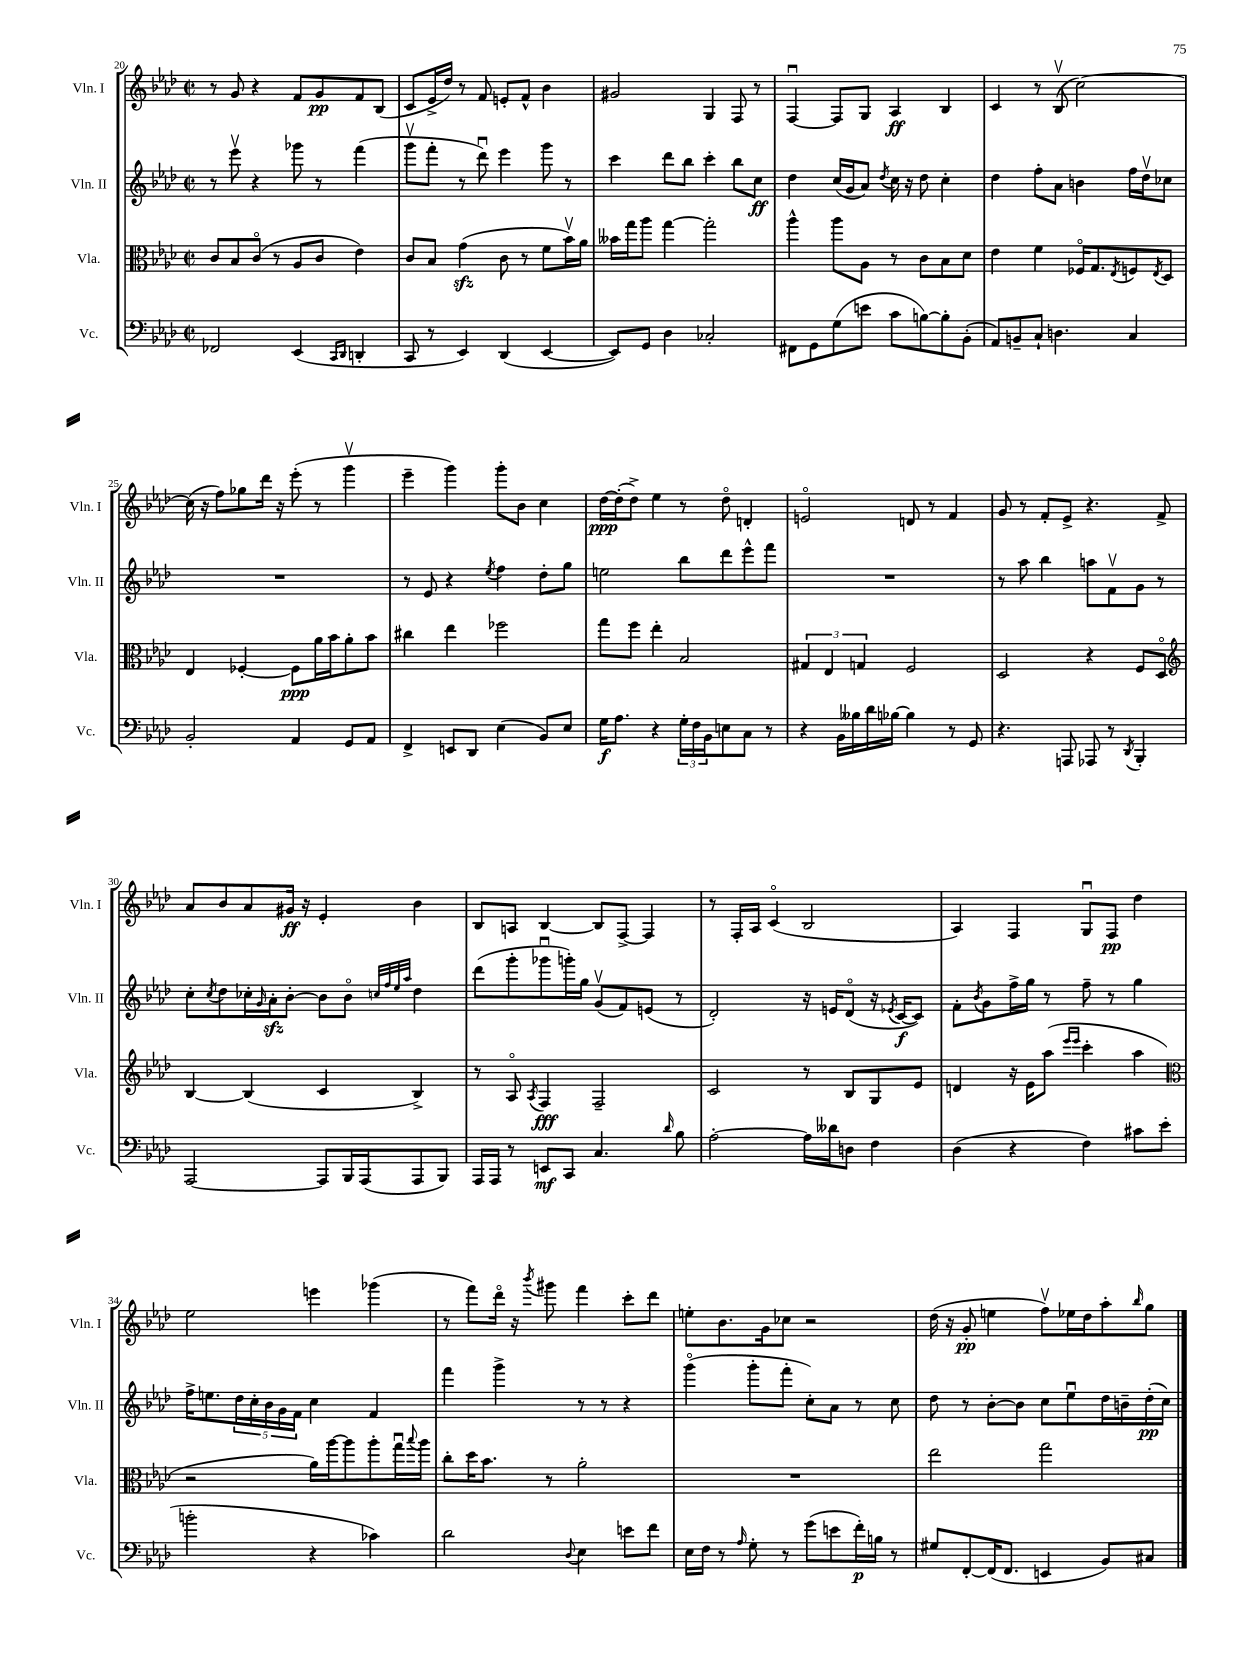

**kern	**kern	**kern	**kern
*staff4	*staff3	*staff2	*staff1
*clefF4	*clefC3	*clefG2	*clefG2
*k[b-e-a-d-]	*k[b-e-a-d-]	*k[b-e-a-d-]	*k[b-e-a-d-]
*M2/2	*M2/2	*M2/2	*M2/2
*met(c|)	*met(c|)	*met(c|)	*met(c|)
2FF-	8c	8r	8r
.	8B-	8eee-v	8g
.	(8co	4r	4r
.	8r	.	.
(4EE-	8A-	8ggg-	8f
.	8c	8r	8g
16qqCC	.	.	.
16qqDD-	.	.	.
4DD'	4e-)	(4fff	8f
.	.	.	(8B-
=	=	=	=
8CC	8c	8gggv	8c
8r	8B-	8fff'	16e-^
.	.	.	16dd-)
4EE-)	(4g	8r	8r
.	.	8ddd-u)	8f
(4DD-	8c	4eee-	8e'
.	8r	.	8f^^
[4EE-	8f	8ggg	4b-
.	16b-v)	8r	.
.	16a-	.	.
=	=	=	=
8EE-])	16b--	4ccc	2g#
.	16gg	.	.
8GG	8aa-	.	.
4D-	[4gg	8ddd-	.
.	.	8bb-	.
2C-'	2gg']	4ccc'	4G
.	.	8bb-	8F
.	.	8cc	8r
=	=	=	=
8FF#	4aa-^^	4dd-	[4Fu
8GG	.	.	.
(8G	8aa-	(16cc	8F]
.	.	16g	.
8e	8A-	8a-)	8G
.	.	8qdd-	.
8c	8r	16cc	4A-
.	.	16r	.
[8B)	8c	8dd-	.
8B']	8B-	4cc'	4B-
(8BB-'	8d-	.	.
=	=	=	=
8AA-)	4e-	4dd-	4c
8BB~	.	.	.
8C`	4f	8ff'	8r
4.D	.	8a-	(8B-v
.	16F-o	4b	[2cc)
.	8.G	.	.
.	8qE-	.	.
4C	8F	16ff	.
.	.	16dd-v	.
.	8qE-	.	.
.	8D-	8cc-	.
=	=	=	=
2BB-'	4E-	1r	(16cc]
.	.	.	16r
.	.	.	8ff)
.	[4F-'	.	8gg-
.	.	.	16ddd-
.	.	.	16r
4AA-	8F-]	.	(8eee-'
.	16a-	.	8r
.	16b-	.	.
8GG	8a-'	.	4gggv
8AA-	8b-	.	.
=	=	=	=
4FF^	4cc#	8r	4eee-~
.	.	8e-	.
8EE	4ee-	4r	4ggg)
8DD-	.	.	.
.	.	8qee-	.
(4E-	2ff-	4ff	8ggg'
.	.	.	8b-
8BB-)	.	8dd-'	4cc
8E-	.	8gg	.
=	=	=	=
16G	8gg	2ee	[16dd-
8.A-	.	.	(16dd-']
.	8ff	.	8dd-^)
4r	4ee-'	.	4ee-
24G'	2B-	8bb-	8r
24F	.	.	.
24BB-	.	.	.
8E	.	8ddd-	8dd-o
8C	.	8eee-^^	4d'
8r	.	8fff	.
=	=	=	=
4r	6G#	1r	2eo
.	6E-	.	.
16BB-	.	.	.
16B--	.	.	.
.	6G	.	.
16d-	.	.	.
[16B-	.	.	.
4B-]	2F	.	8d
.	.	.	8r
8r	.	.	4f
8GG	.	.	.
=	=	=	=
4.r	2D-	8r	8g
.	.	8aa-	8r
.	.	4bb-	8f'
8AAA	.	.	8e-^
8AAA-	4r	8aa	4.r
8r	.	8fv	.
8qDD-	.	.	.
4BBB-'	8F	8g	.
.	8D-o	8r	8f^
=	=	=	=
*	*clefG2	*	*
[2AAA-	[4B-	8cc'	8a-
.	.	8qcc	.
.	.	8dd-	8b-
.	(4B-]	16cc-'	8a-
.	.	16qqg	.
.	.	16a-'	.
.	.	[8b-'	16g#
.	.	.	16r
8AAA-]	4c	8b-]	4e-'
16BBB-	.	8b-o	.
(16AAA-	.	.	.
.	.	32qqcc	.
.	.	32qqff	.
.	.	32qqee-	.
.	.	32qqaa-	.
8AAA-	4B-^)	4dd-	4b-
8BBB-)	.	.	.
=	=	=	=
16AAA-	8r	(8ddd-	8B-
16AAA-	.	.	.
8r	8A-o	8ggg'	8A
.	8qA-	.	.
8EE	4F	8ggg-u	[4B-
8CC	.	16ggg')	.
.	.	16gg	.
4.C	2F~	(8gv	8B-]
.	.	8f)	[8F^
.	.	(8e	4F]
16qqd-	.	.	.
8B-	.	8r	.
=	=	=	=
[2A-'	2c	2d-')	8r
.	.	.	16F'
.	.	.	16A-
.	.	.	(4co
16A-]	8r	16r	2B-
16d--	.	16e	.
8D	8B-	(8d-o	.
4F	8G	16r	.
.	.	8qe-	.
.	.	[16c	.
.	8e-	8c])	.
=	=	=	=
(4D-	4d	8f'	4A-)
.	.	8qb-	.
.	.	8g	.
4r	16r	16ff^	4F
.	16e-	16gg	.
.	(8aa-	8r	.
.	16qqeee-	.	.
.	16qqeee-	.	.
4F)	4ccc'	8ff~	8Gu
.	.	8r	8F
8c#	4aa-	4gg	4dd-
(8e-	.	.	.
=	=	=	=
*	*clefC3	*	*
2b'	2r	16ff^	2ee-
.	.	8.ee	.
.	.	20dd-	.
.	.	20cc'	.
.	.	20b-	.
.	.	20g	.
.	.	20f	.
4r	16a-)	4cc	4eee
.	[16aa-	.	.
.	8aa-]	.	.
4c-)	8aa-'	4f	(4ggg-
.	16ggu	.	.
.	8qqbb-	.	.
.	16aa-	.	.
=	=	=	=
2d-	8cc'	4fff	8r
.	16dd-	.	8fff)
.	8.b-	.	.
.	.	4ggg^	16ddd-o
.	.	.	16r
.	.	.	8qbbb-
.	8r	.	8ggg#
8qqD-	.	.	.
4E-	2a-'	8r	4fff
.	.	8r	.
8e	.	4r	8ccc'
8f	.	.	8ddd-
=	=	=	=
16E-	1r	(4gggo	8ee'
16F	.	.	.
8r	.	.	8.b-
16qqA-	.	.	.
8G'	.	8ggg'	.
.	.	.	16g
8r	.	8fff'	8cc-
(8g	.	8cc')	2r
8e	.	8a-	.
16f')	.	8r	.
16B	.	.	.
8r	.	8cc	.
=	=	=	=
8G#	2ee-	8dd-	(16dd-
.	.	.	16r
[8FF'	.	8r	8g'
(16FF]	.	[8b-'	4ee
8.FF	.	.	.
.	.	8b-]	.
4EE	2gg	8cc	8ffv)
.	.	8ee-u	16ee-
.	.	.	16dd-
8BB-)	.	16dd-	8aa-'
.	.	16b~	.
.	.	.	16qqbb-
8C#	.	(16dd-'	8gg
.	.	16cc)	.
==	==	==	==
*-	*-	*-	*-
